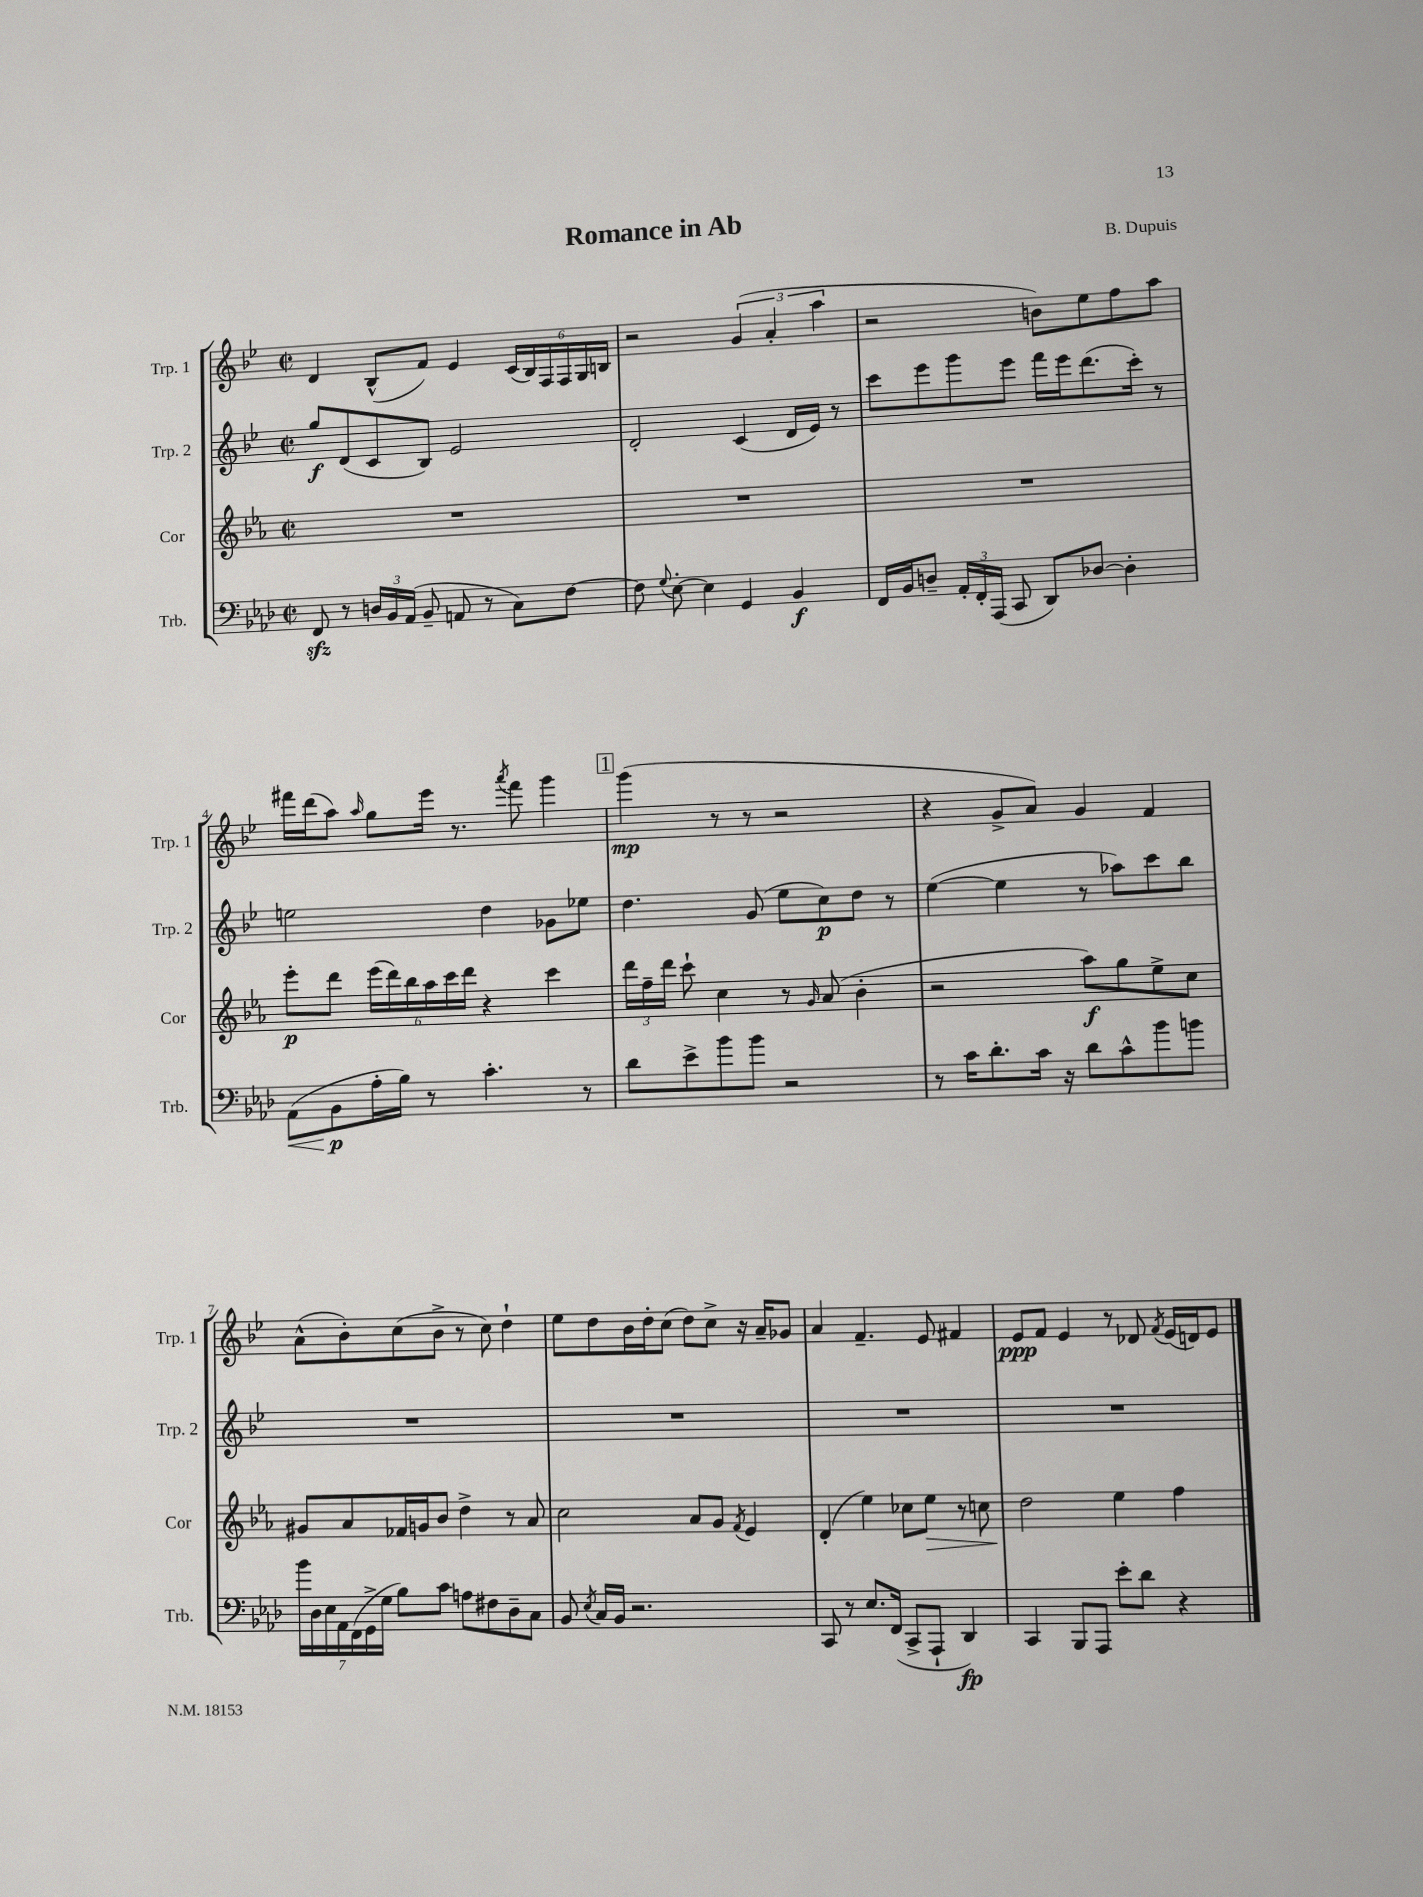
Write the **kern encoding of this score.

**kern	**dynam	**kern	**dynam	**kern	**dynam	**kern	**dynam
*part4	*part4	*part3	*part3	*part2	*part2	*part1	*part1
*staff4	*staff4	*staff3	*staff3	*staff2	*staff2	*staff1	*staff1
*I"Trb.	*	*I"Cor	*	*I"Trp. 2	*	*I"Trp. 1	*
*I'Trb.	*	*I'Cor	*	*I'Trp. 2	*	*I'Trp. 1	*
*clefF4	*	*clefG2	*	*clefG2	*	*clefG2	*
*k[b-e-a-d-]	*	*k[b-e-a-]	*	*k[b-e-]	*	*k[b-e-]	*
*M2/2	*	*M2/2	*	*M2/2	*	*M2/2	*
*met(c|)	*	*met(c|)	*	*met(c|)	*	*met(c|)	*
=1	=1	=1	=1	=1	=1	=1	=1
8FFzz/	.	1r	.	8gg/L	f	4d/	.
8r	.	.	.	(8d/	.	.	.
24Dn/LL	.	.	.	8c/	.	(8B-^^/L	.
24BB-/	.	.	.	.	.	.	.
(24AA-/JJ	.	.	.	.	.	.	.
8BB-~/	.	.	.	8B-/J)	.	8f/J)	.
8AAn/	.	.	.	2e-/	.	4e-/	.
8r	.	.	.	.	.	.	.
8C\L)	.	.	.	.	.	(24c/LL	.
.	.	.	.	.	.	24B-/)	.
.	.	.	.	.	.	24F/	.
[8F\J	.	.	.	.	.	24F/	.
.	.	.	.	.	.	24G/	.
.	.	.	.	.	.	24Bn/JJ	.
=2	=2	=2	=2	=2	=2	=2	=2
8F\]	.	1r	.	2d'/	.	2r	.
8qqG/	.	.	.	.	.	.	.
[8E-'\	.	.	.	.	.	.	.
4E-\]	.	.	.	.	.	.	.
4GG/	.	.	.	(4c/	.	(6g/	.
.	.	.	.	.	.	6a'/	.
4BB-/	f	.	.	16d/LL	.	.	.
.	.	.	.	16e-/JJ)	.	.	.
.	.	.	.	.	.	6aa\	.
.	.	.	.	8r	.	.	.
=3	=3	=3	=3	=3	=3	=3	=3
16FF/LL	.	1r	.	8ccc\L	.	2r	.
16BB-/J	.	.	.	.	.	.	.
8Dn~/J	.	.	.	8eee-\	.	.	.
24AA-'/LL	.	.	.	8ggg\	.	.	.
24FF'/	.	.	.	.	.	.	.
(24AAA-/JJ	.	.	.	.	.	.	.
8CC/	.	.	.	8eee-\J	.	.	.
8DD-/L)	.	.	.	16fff\LL	.	8bn\L)	.
.	.	.	.	16eee-\J	.	.	.
[8D-X/J	.	.	.	(8.ddd\	.	8ee-\	.
4D-'\]	.	.	.	.	.	8ff\	.
.	.	.	.	16ccc'\Jk)	.	.	.
.	.	.	.	8r	.	8aa\J	.
!!LO:LB:g=z
=4	=4	=4	=4	=4	=4	=4	=4
!	!LO:HP:b	!	!	!	!	!	!
(8AA-\L	<	8eee-'\L	p	2een\	.	16fff#X\LL	.
.	.	.	.	.	.	(16ddd\J	.
8BB-\	p	8ddd\J	.	.	.	8aa\J)	.
.	.	.	.	.	.	16qqaa/	.
16A-'\L	[	(24eee-\LL	.	.	.	8gg\L	.
.	.	24ddd\)	.	.	.	.	.
16B-\JJ)	.	.	.	.	.	.	.
.	.	24bb-\	.	.	.	.	.
8r	.	24aa-\	.	.	.	16eee-\Jk	.
.	.	24ccc\	.	.	.	.	.
.	.	.	.	.	.	8.r	.
.	.	24ddd\JJ	.	.	.	.	.
4.c'\	.	4r	.	4dd\	.	.	.
.	.	.	.	.	.	8qaaa/	.
.	.	.	.	.	.	8fff#\	.
.	.	4ccc\	.	8g-X\L	.	4ggg\	.
8r	.	.	.	8ee-X\J	.	.	.
!!LO:REH:place=s1:t=1
=5	=5	=5	=5	=5	=5	=5	=5
8d-\L	.	24ddd\LL	.	4.dd\	.	(4ggg\	mp
.	.	24ff~\	.	.	.	.	.
.	.	24ddd\JJ	.	.	.	.	.
8e-^\	.	8ccc`\	.	.	.	.	.
8b-\	.	4cc\	.	.	.	8r	.
8b-\J	.	.	.	(8g/	.	8r	.
2r	.	8r	.	8ee-\L	.	2r	.
.	.	16qqg/	.	.	.	.	.
.	.	(8a-/	.	8cc\)	p	.	.
.	.	4b-'\	.	8dd\J	.	.	.
.	.	.	.	8r	.	.	.
=6	=6	=6	=6	=6	=6	=6	=6
8r	.	2r	.	([4ee-\	.	4r	.
16c\KL	.	.	.	.	.	.	.
8.d-'\	.	.	.	.	.	.	.
.	.	.	.	4ee-\]	.	8g^/L	.
16c\Jk	.	.	.	.	.	8a/J)	.
16r	.	.	.	.	.	.	.
8d-\L	.	8aa-\L)	f	8r	.	4g/	.
8c^^\	.	8gg\	.	8aa-X\L)	.	.	.
8b-\	.	8ee-^\	.	8ccc\	.	4f/	.
8bn\J	.	8cc\J	.	8bb-\J	.	.	.
!!LO:LB:g=z
=7	=7	=7	=7	=7	=7	=7	=7
28b-\LL	.	8g#X/L	.	1r	.	(8a^^\L	.
28D-\	.	.	.	.	.	.	.
28E-\	.	.	.	.	.	.	.
28AA-\	.	.	.	.	.	.	.
.	.	8a-/	.	.	.	8b-'\)	.
(28FF\	.	.	.	.	.	.	.
28GG^\	.	.	.	.	.	.	.
28G\JJ	.	.	.	.	.	.	.
8B-\L)	.	16f-X/L	.	.	.	(8cc\	.
.	.	16gn/J	.	.	.	.	.
8c\J	.	8b-/J	.	.	.	8b-^\J	.
8An\L	.	4dd^\	.	.	.	8r	.
8F#X\	.	.	.	.	.	8cc\)	.
8D-~\	.	8r	.	.	.	4dd`\	.
8C\J	.	8a-/	.	.	.	.	.
=8	=8	=8	=8	=8	=8	=8	=8
8BB-/	.	2cc\	.	1r	.	8ee-\L	.
8qE-/	.	.	.	.	.	.	.
16C/LL	.	.	.	.	.	8dd\	.
16BB-/JJ	.	.	.	.	.	.	.
2.r	.	.	.	.	.	16b-\L	.
.	.	.	.	.	.	16dd'\J	.
.	.	.	.	.	.	(8cc\J	.
.	.	8a-/L	.	.	.	8dd\L)	.
.	.	8g/J	.	.	.	8cc^\J	.
.	.	8qf/	.	.	.	.	.
.	.	4e-/	.	.	.	16r	.
.	.	.	.	.	.	16a~/KL	.
.	.	.	.	.	.	8g-X/J	.
=9	=9	=9	=9	=9	=9	=9	=9
8CC/	.	(4d'/	.	1r	.	4a/	.
8r	.	.	.	.	.	.	.
8.E-/L	.	4ee-\)	.	.	.	4.f~/	.
(16FF/Jk	.	.	.	.	.	.	.
8CC^/L	.	8cc-X\L	.	.	.	.	.
!	!	!	!LO:HP:b	!	!	!	!
8AAA-`/J	.	8ee-\J	>	.	.	8e-/	.
4DD-/)	fp	8r	.	.	.	4f#X/	.
.	.	8ccn\	.	.	.	.	.
=10	=10	=10	=10	=10	=10	=10	=10
4CC/	.	2dd\	.	1r	.	8e-/L	ppp
.	.	.	.	.	.	8f/J	.
8BBB-/L	.	.	.	.	.	4e-/	.
8AAA-/J	.	.	.	.	.	.	.
8e-'\L	.	4ee-\	]	.	.	8r	.
8d-\J	.	.	.	.	.	8d-X/	.
.	.	.	.	.	.	8qf/	.
4r	.	4ff\	.	.	.	(16e-/LL	.
.	.	.	.	.	.	16dn/J)	.
.	.	.	.	.	.	8e-/J	.
==	==	==	==	==	==	==	==
*-	*-	*-	*-	*-	*-	*-	*-
